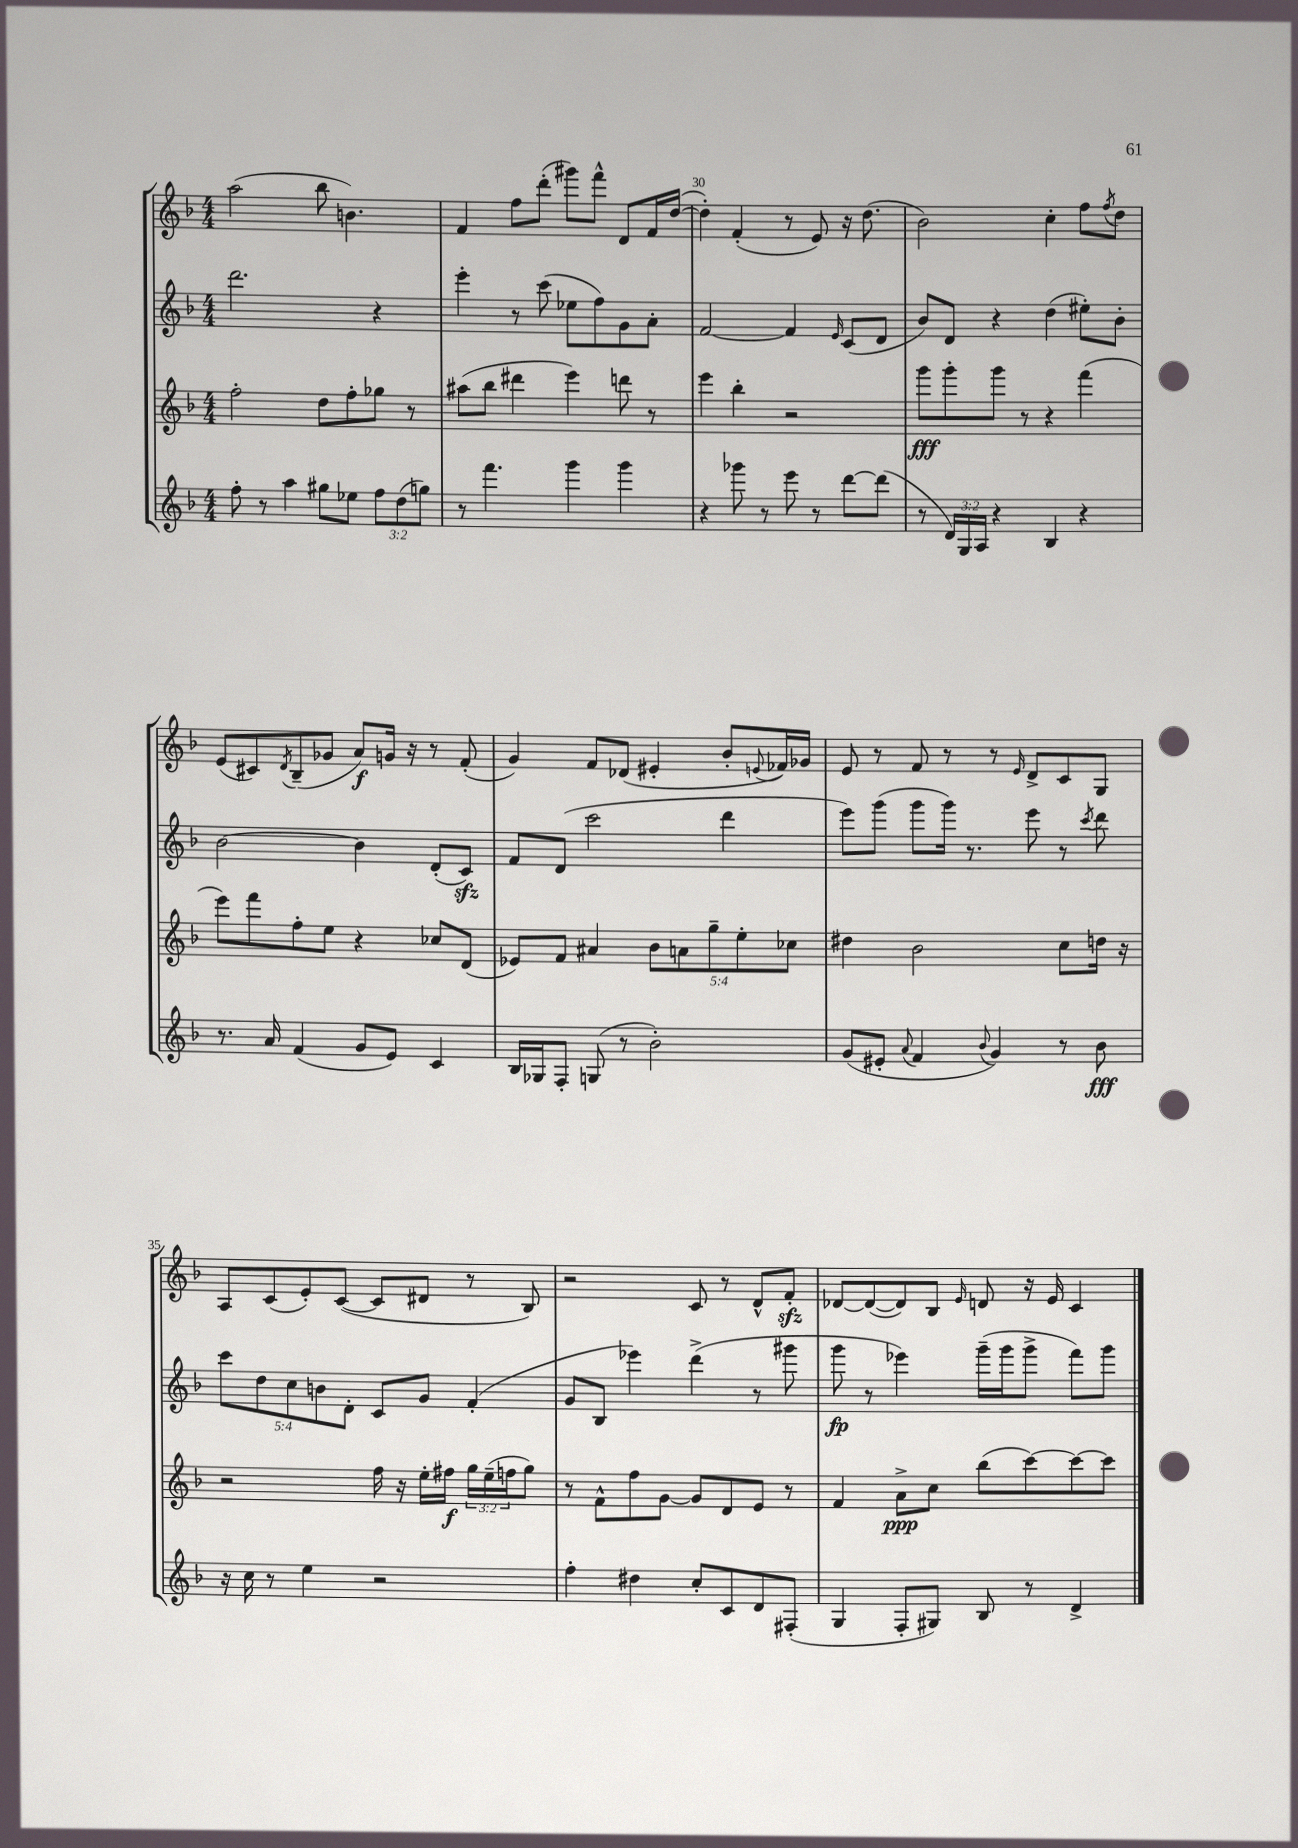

**kern	**kern	**kern	**kern
*staff4	*staff3	*staff2	*staff1
*clefG2	*clefG2	*clefG2	*clefG2
*k[b-]	*k[b-]	*k[b-]	*k[b-]
*M4/4	*M4/4	*M4/4	*M4/4
8ff'	2ff'	2.ddd	(2aa
8r	.	.	.
4aa	.	.	.
8gg#	8dd	.	8bb-
8ee-	8ff'	.	4.b)
12ff	8gg-	4r	.
(12dd	.	.	.
.	8r	.	.
12gg)	.	.	.
=	=	=	=
8r	(8aa#	4eee'	4f
4.fff	8bb-	.	.
.	4ddd#	8r	8ff
.	.	(8ccc	(8ddd'
4ggg	4eee)	8ee-	8ggg#)
.	.	8ff)	8fff^^
4ggg	8ddd	8g	8d
.	8r	8a'	16f
.	.	.	([16dd
=	=	=	=
4r	4eee	[2f	4dd'])
8ggg-	4bb-'	.	(4f'
8r	.	.	.
8eee	2r	4f]	8r
8r	.	.	8e)
.	.	16qqe	.
[8ddd	.	(8c	16r
.	.	.	(8.dd
(8ddd]	.	8d	.
=	=	=	=
8r	8ggg	8b-)	2b-)
24d)	8ggg'	8d	.
24G	.	.	.
24A	.	.	.
4r	8ggg	4r	.
.	8r	.	.
4B-	4r	(4dd	4cc'
4r	(4fff	8ee#')	8ff
.	.	.	8qff
.	.	8b-'	8dd
=	=	=	=
8.r	8eee)	[2b-	(8e
.	8fff	.	8c#)
16a	.	.	.
.	.	.	8qd
(4f	8ff'	.	(8B-~
.	8ee	.	8g-
8g	4r	4b-]	8a)
8e)	.	.	16g
.	.	.	16r
4c	8cc-	(8d'	8r
.	(8d	8c)	(8f'
=	=	=	=
16B-	8e-)	8f	4g)
16G-	.	.	.
8F'	8f	(8d	.
(8G	4a#	2ccc	8f
8r	.	.	(8d-
2b-')	10b-	.	4e#'
.	10a	.	.
.	10gg~	.	.
.	.	4ddd	8b-'
.	10ee'	.	.
.	.	.	8qqe
.	.	.	16f-)
.	10cc-	.	.
.	.	.	16g-
=	=	=	=
(8g	4dd#	8eee)	8e
8e#'	.	(8ggg	8r
8qqa	.	.	.
4f	2b-	8ggg	8f
.	.	16ggg)	8r
.	.	8.r	.
8qqb-	.	.	.
4g)	.	.	8r
.	.	.	16qqe
.	.	8eee	8d^
8r	8cc	8r	8c
.	.	8qccc	.
8b-	16dd	8ddd	8G
.	16r	.	.
=	=	=	=
16r	2r	10ccc	8A
16cc	.	.	.
.	.	10dd	.
8r	.	.	(8c
.	.	10cc	.
4ee	.	.	8e')
.	.	10b	.
.	.	.	([8c
.	.	10d'	.
2r	16ff	8c	8c]
.	16r	.	.
.	16ee'	8g	8d#
.	16ff#	.	.
.	24gg	(4f'	8r
.	(24ee~	.	.
.	24ff	.	.
.	8gg)	.	8B-)
=	=	=	=
4ff'	8r	8g	2r
.	8f^^	8B-	.
4dd#	8ff	4eee-)	.
.	[8g	.	.
8cc'	8g]	(4ddd^	8c
8c	8d	.	8r
8d	8e	8r	8d^^
(8F#'	8r	8ggg#	8f'
=	=	=	=
4G	4f	8ggg	[8d-
.	.	8r	(8d-_
8F'	8a^	4eee-)	8d-])
8G#)	8cc	.	8B-
.	.	.	16qqe
8B-	(8bb-	(16ggg~	8d
.	.	16ggg	.
8r	[8ccc)	8ggg^	16r
.	.	.	16e
4d^	8ccc_	8fff)	4c
.	8ccc]	8ggg	.
==	==	==	==
*-	*-	*-	*-
